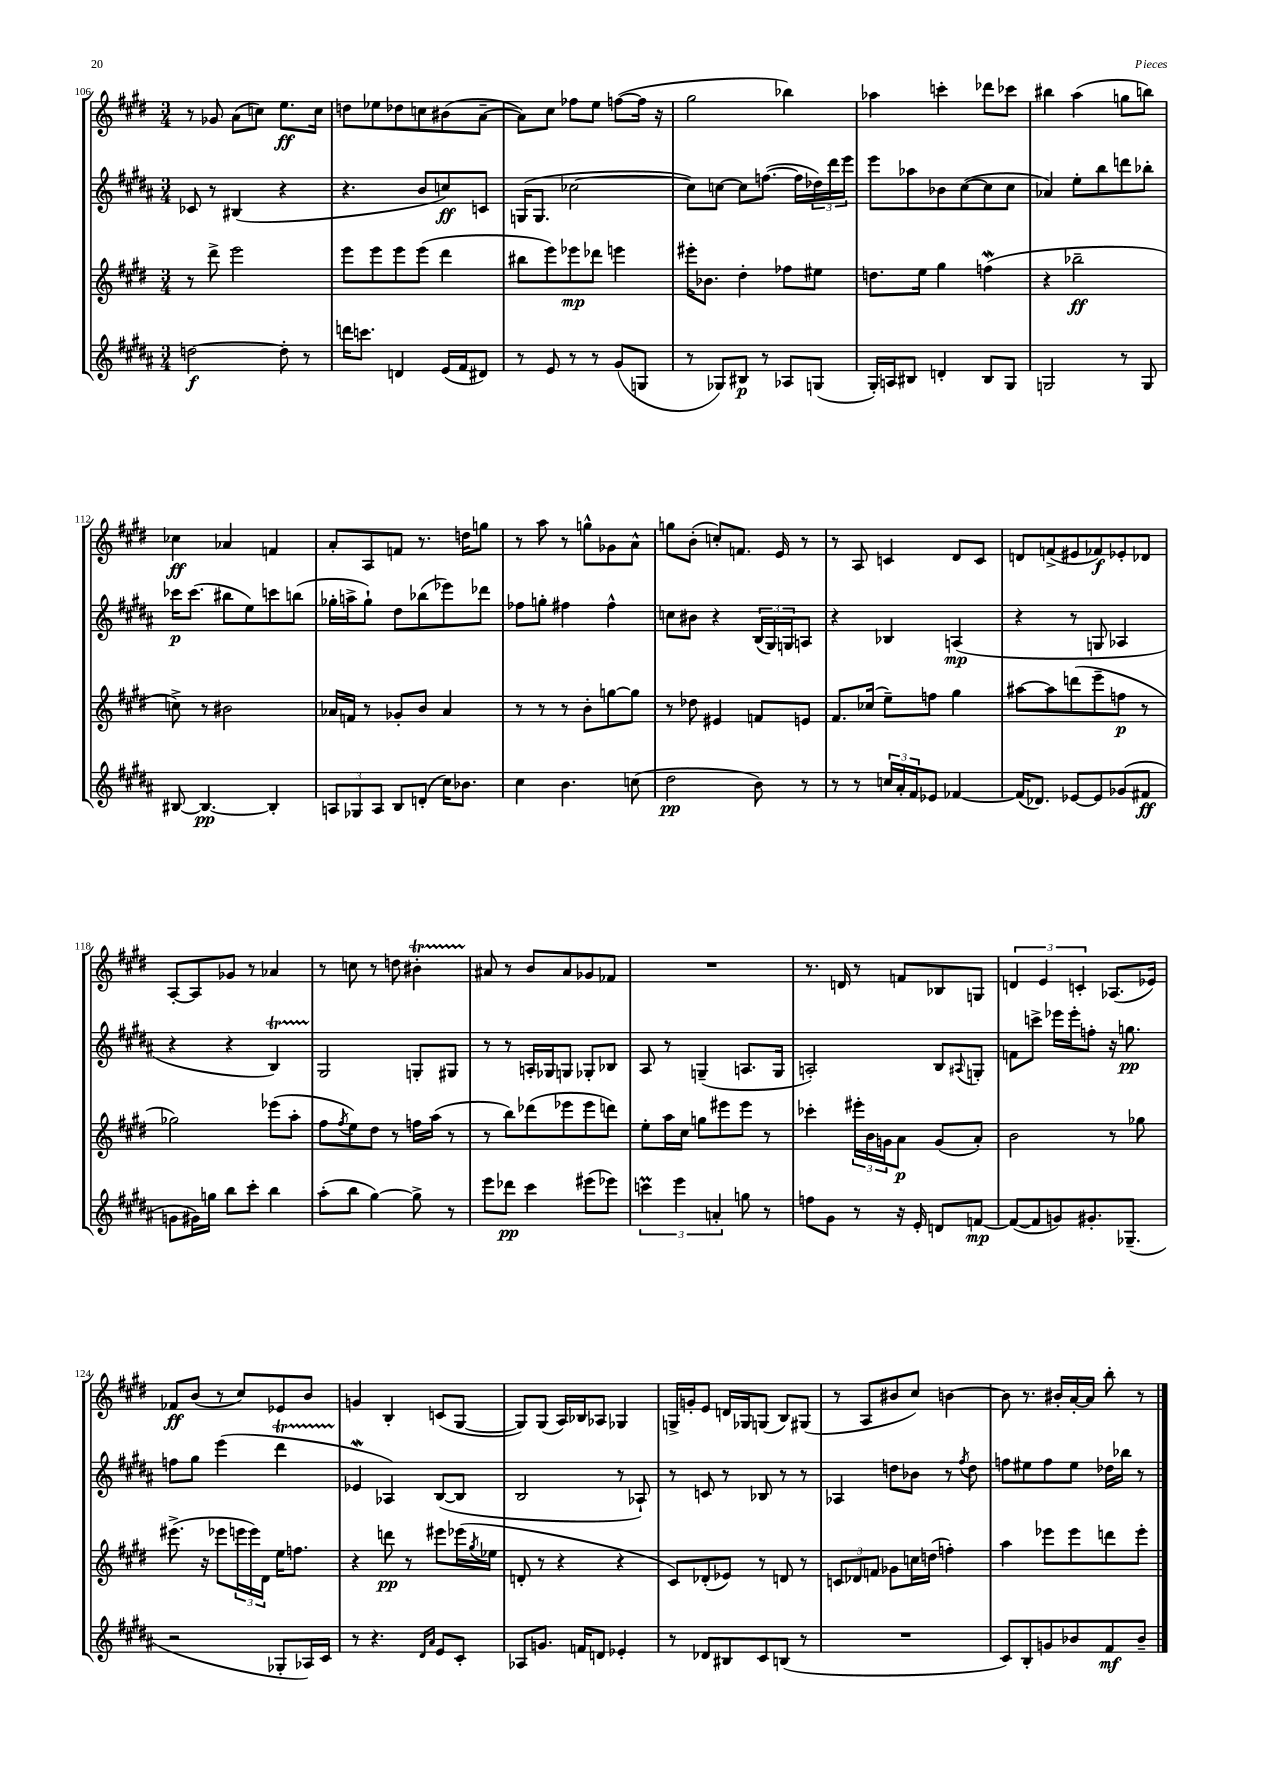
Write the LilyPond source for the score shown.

<<
\new StaffGroup <<
\new Staff = "s0" {
    \clef treble \key e \major \numericTimeSignature \time 3/4
    r8 ges'8 a'8( c''8) e''8.\ff c''16 |
    d''8 ees''8 des''8 c''8 bis'8( a'8~-- |
    a'8) cis''8 fes''8 e''8 f''8~( f''16 r16 |
    gis''2 bes''4) |
    aes''4 c'''4-. des'''8 ces'''8 |
    bis''4 a''4( g''8 b''8) |
    ces''4\ff aes'4 f'4 |
    a'8-. a8 f'8 r8. d''16 g''8 |
    r8 a''8 r8 g''8-^ ges'8 a'8-^ |
    g''8 b'8-.( c''8-.) f'8. e'16 r8 |
    r8 a8 c'4 dis'8 c'8 |
    d'8 f'8->( eis'8 fes'8\f) ees'8-. des'8 |
    a8~-. a8 ges'8 r8 aes'4 |
    r8 c''8 r8 d''8 bis'4-.\startTrillSpan |
    ais'8\stopTrillSpan r8 b'8 ais'8 ges'8 fes'8 |
    R2. |
    r8. d'16 r8 f'8 bes8 g8 |
    \tuplet 3/2 { d'4 e'4 c'4-. } aes8.( ees'16) |
    fes'8\ff b'8( r8 cis''8) ees'8 b'8 |
    g'4 b4-. c'8( gis8~ |
    gis8) gis8( a16) bes16 aes8 ges4 |
    g16-> g'16-. e'8 d'16 ges16 g8( b8) gis8( |
    r8 a8 bis'8 cis''8) b'4~ |
    b'8 r8. bis'16-. a'16~-. a'16 b''8-. r8 \bar "|." |
}
\new Staff = "s1" {
    \clef treble \key b \major \numericTimeSignature \time 3/4
    ces'8 r8 bis4( r4 |
    r4. b'8 c''8\ff) c'8 |
    g16( g8. ces''2~ |
    ces''8) c''8~ c''8 f''8.~( f''16 \tuplet 3/2 { des''16) dis'''16 e'''16 } |
    e'''8 aes''8 bes'8 cis''8~( cis''8 cis''8 |
    aes'4) e''8-. b''8 d'''8 bes''8-. |
    ces'''16\p ces'''8.( bis''8 e''8) c'''8 b''8( |
    ges''16-. a''16-> ges''8-!) dis''8 bes''8( ees'''8) des'''8 |
    fes''8 g''8-. fis''4 fis''4-^ |
    c''8 bis'8 r4 \tuplet 3/2 { b16( gis16) g16 } a8 |
    r4 bes4 a4\mp( |
    r4 r8 g8 aes4 |
    r4 r4 b4\startTrillSpan) |
    gis2\stopTrillSpan g8-. gis8 |
    r8 r8 a16-. ges16 g8 ges8-. bes8 |
    ais8 r8 g4--( a8. g16 |
    a2-.) b8 \appoggiatura { ais8 } g8-. |
    f'8 c'''8-> ees'''16 ees'''16-. f''8-. r16 g''8.\pp |
    f''8 gis''8 e'''4( dis'''4\startTrillSpan |
    ees'4\mordent\stopTrillSpan aes4) b8~( b8 |
    b2 r8 aes8-!) |
    r8 c'8 r8 bes8 r8 r8 |
    aes4 d''8 bes'8 r8 \acciaccatura { fis''8 } d''8 |
    f''8 eis''8 f''8 eis''8 des''16 bes''16 r8 \bar "|." |
}
\new Staff = "s2" {
    \clef treble \key e \major \numericTimeSignature \time 3/4
    r8 dis'''8-> e'''2 |
    e'''8 e'''8 e'''8 e'''8( dis'''4 |
    bis''8 e'''8) ees'''8\mp des'''8 e'''4 |
    eis'''16-. bes'8. dis''4-. fes''8 eis''8 |
    d''8. e''16 gis''4 f''4\mordent( |
    r4 bes''2--\ff |
    c''8->) r8 bis'2 |
    aes'16 f'16 r8 ges'8-. b'8 aes'4 |
    r8 r8 r8 b'8-. g''8~ g''8 |
    r8 des''8 eis'4 f'8 e'8 |
    fis'8. ces''16( e''8--) f''8 gis''4 |
    ais''8~ ais''8 d'''8( e'''8-- f''8\p r8 |
    ges''2) ees'''8( a''8-. |
    fis''8 \acciaccatura { fis''8 } e''8) dis''8 r8 f''16 a''16( r8 |
    r8 b''8) des'''8( ees'''8 ees'''8 d'''8) |
    e''8-. a''16 cis''16 g''8 eis'''8 eis'''8 r8 |
    ces'''4-. \tuplet 3/2 { eis'''16-. b'16 g'16 } a'8\p g'8( a'8-.) |
    b'2 r8 ges''8 |
    eis'''8.->( r16 ees'''8 \tuplet 3/2 { e'''16 e'''16) dis'16 } e''16 f''8. |
    r4 d'''8\pp r8 eis'''8 ees'''16( \acciaccatura { gis''8 } ees''16 |
    d'8-. r8 r4 r4 |
    cis'8) des'8-.( ees'8) r8 d'8 r8 |
    \tuplet 3/2 { c'8 des'8 f'8 } ges'8 c''16 d''16( f''4-.) |
    a''4 ees'''8 ees'''8 d'''8 ees'''8-. \bar "|." |
}
\new Staff = "s3" {
    \clef treble \key b \major \numericTimeSignature \time 3/4
    d''2~\f d''8-. r8 |
    d'''16 c'''8. d'4 e'16( fis'16 dis'8) |
    r8 e'8 r8 r8 gis'8( g8 |
    r8 ges8) bis8\p r8 aes8 g8( |
    gis16-.) a16 bis8 d'4-. bis8 gis8 |
    g2 r8 g8 |
    bis8~ bis4.~\pp bis4-. |
    \tuplet 3/2 { a8 ges8 a8 } b8 d'8-.( cis''16) bes'8. |
    cis''4 b'4. c''8( |
    dis''2\pp b'8) r8 |
    r8 r8 \tuplet 3/2 { c''16 ais'16-. fis'16 } ees'8 fes'4~ |
    fes'16( des'8.) ees'8~ ees'8 ges'8( fis'8\ff |
    g'8 gis'16) g''16 b''8 cis'''8-. b''4 |
    ais''8-.( b''8 gis''4~) gis''8-> r8 |
    e'''8 des'''8\pp cis'''4 eis'''8( ees'''8) |
    \tuplet 3/2 { c'''4\prall e'''4 a'4-. } g''8 r8 |
    f''8 gis'8 r8 r16 e'16-. d'8 f'8~\mp |
    f'8~( f'8 g'8) gis'8.-. ges8.--( |
    r2 ges8-. aes16) cis'16 |
    r8 r4. \grace { dis'16 ais'16 } e'8 cis'8-. |
    aes8 g'8. f'16 d'8 ees'4-. |
    r8 des'8 bis8 cis'8 b8( r8 |
    R2. |
    cis'8) b8-. g'8 bes'8 fis'8\mf bes'8-- \bar "|." |
}
>>
>>
\layout { \context { \Score currentBarNumber = #106 } }
